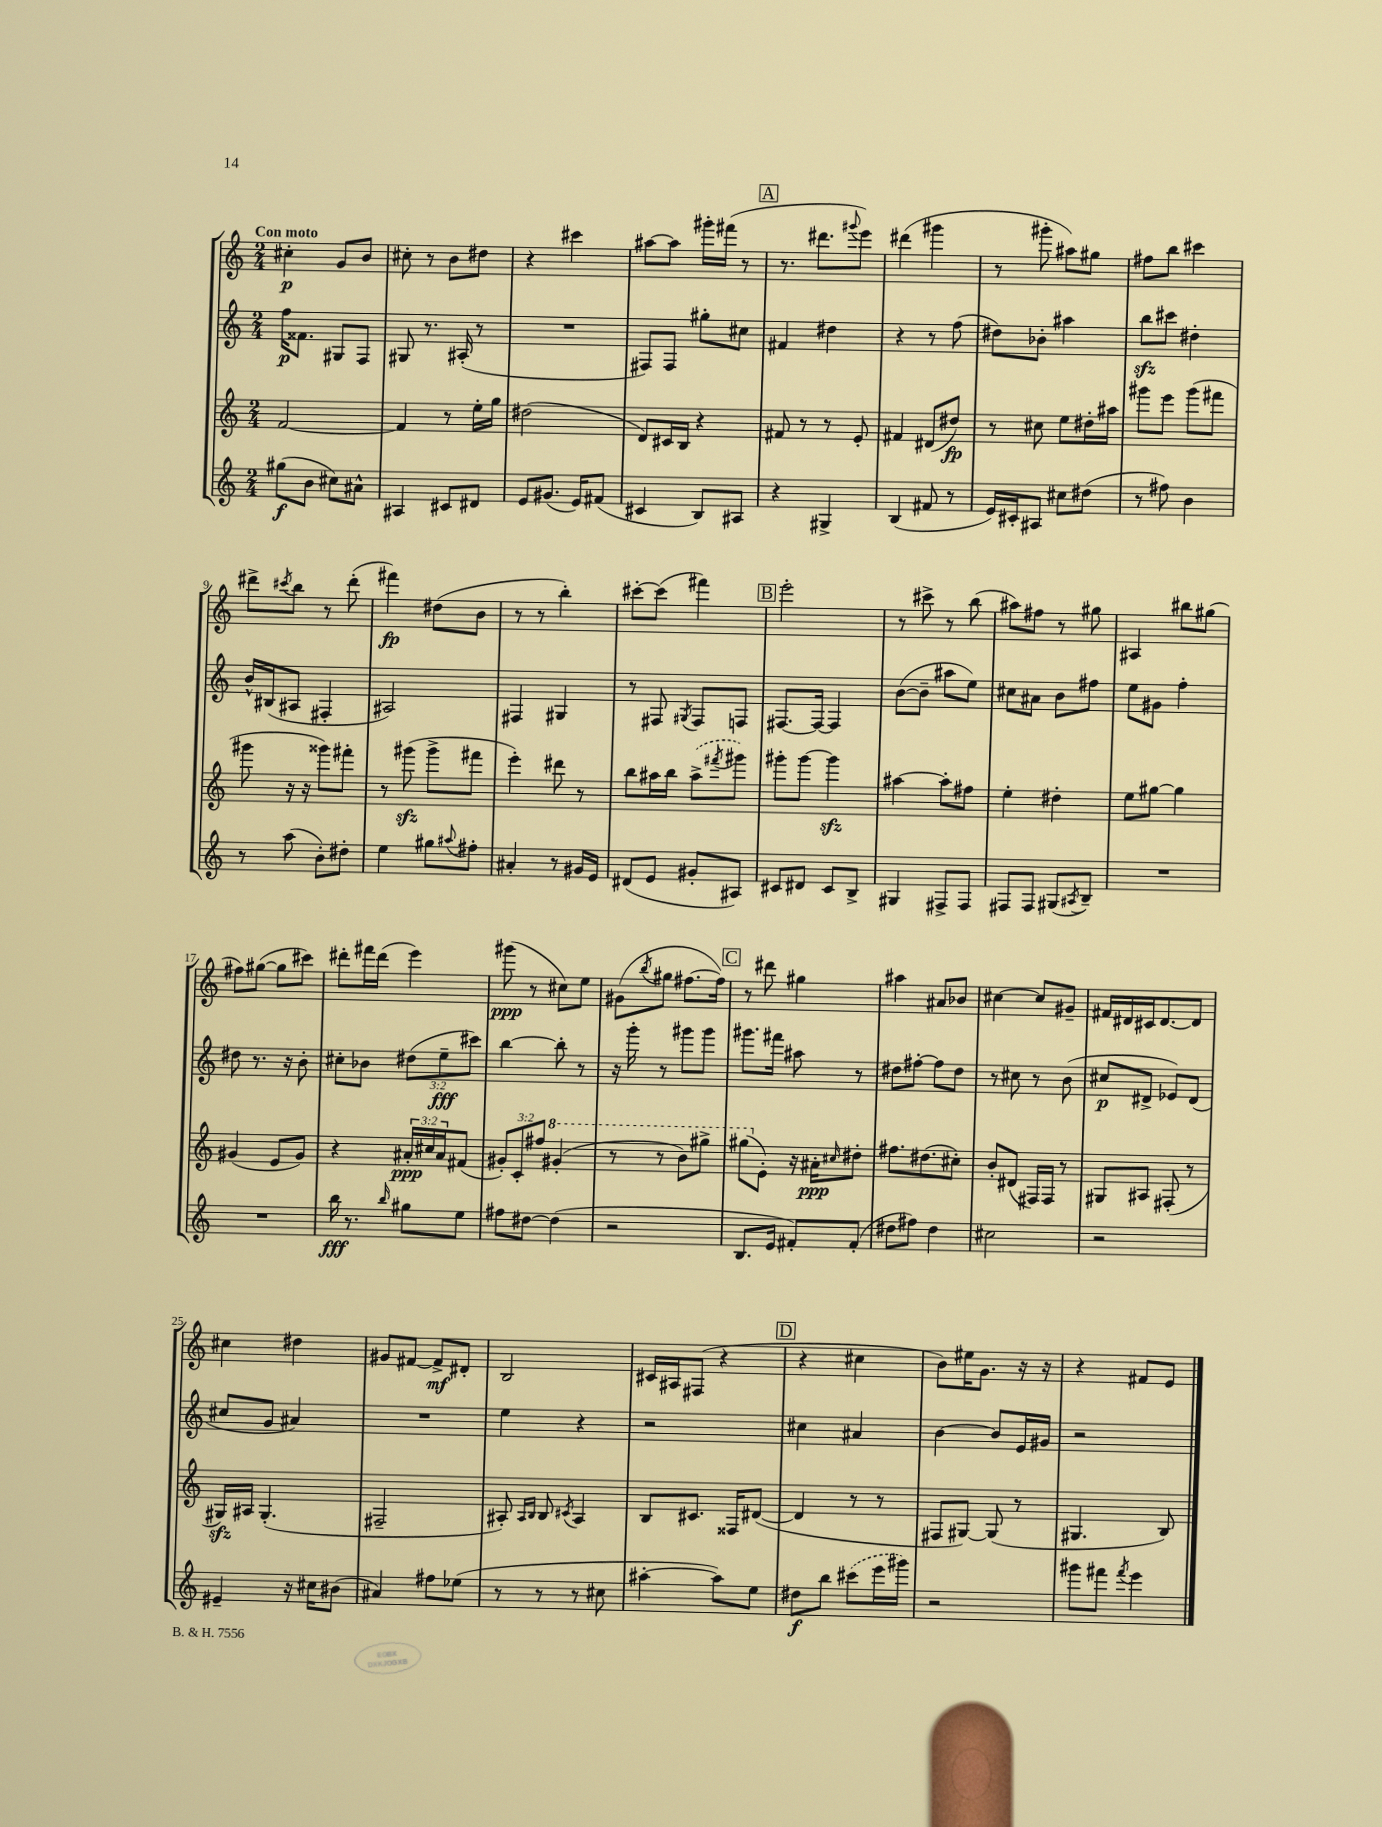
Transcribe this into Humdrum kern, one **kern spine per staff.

**kern	**dynam	**kern	**dynam	**kern	**dynam	**kern	**dynam
*part4	*part4	*part3	*part3	*part2	*part2	*part1	*part1
*staff4	*staff4	*staff3	*staff3	*staff2	*staff2	*staff1	*staff1
*clefG2	*	*clefG2	*	*clefG2	*	*clefG2	*
*k[]	*	*k[]	*	*k[]	*	*k[]	*
*M2/4	*	*M2/4	*	*M2/4	*	*M2/4	*
=1	=1	=1	=1	=1	=1	=1	=1
!	!	!	!	!	!	!LO:TX:a:B:t=Con moto	!
(8gg#X\L	f	[2f/	.	16ff\KL	p	4cc#X'\	p
.	.	.	.	8.f##X\J	.	.	.
8b\J	.	.	.	.	.	.	.
8cc#X\L)	.	.	.	8G#X/L	.	8g/L	.
8a#X^^\J	.	.	.	8F/J	.	8b/J	.
=2	=2	=2	=2	=2	=2	=2	=2
4A#X/	.	4f/]	.	8G#X/	.	8cc#X'\	.
.	.	.	.	8.r	.	8r	.
8c#X/L	.	8r	.	.	.	8b\L	.
.	.	.	.	(16A#X'/	.	.	.
8d#X/J	.	16ee'\LL	.	8r	.	8dd#X\J	.
.	.	16gg\JJ	.	.	.	.	.
=3	=3	=3	=3	=3	=3	=3	=3
8e/L	.	(2dd#X\	.	2r	.	4r	.
(8.g#X/J	.	.	.	.	.	.	.
.	.	.	.	.	.	4ccc#X\	.
16e/KL)	.	.	.	.	.	.	.
(8f#X/J	.	.	.	.	.	.	.
=4	=4	=4	=4	=4	=4	=4	=4
4c#X/	.	8d/L)	.	8F#X/L)	.	[8aa#X\L	.
.	.	16c#X/L	.	8F#/J	.	8aa#\J]	.
.	.	16B/JJ	.	.	.	.	.
8B/L)	.	4r	.	8gg#X'\L	.	16ggg#X'\LL	.
.	.	.	.	.	.	(16fff#X\JJ	.
8A#X/J	.	.	.	8cc#X\J	.	8r	.
!!LO:REH:place=s1:t=A
=5	=5	=5	=5	=5	=5	=5	=5
4r	.	8f#X/	.	4f#X/	.	8.r	.
.	.	8r	.	.	.	.	.
.	.	.	.	.	.	8.ddd#X\L	.
4G#X^/	.	8r	.	4dd#X\	.	.	.
.	.	.	.	.	.	8qqggg#X/	.
.	.	8e'/	.	.	.	8eee\J)	.
=6	=6	=6	=6	=6	=6	=6	=6
(4B/	.	4f#X/	.	4r	.	(4ddd#X\	.
8f#X/	.	(8d#X/L	.	8r	.	4ggg#X\	.
8r	.	8dd#X/J)	fp	(8ff\	.	.	.
=7	=7	=7	=7	=7	=7	=7	=7
16e/LL)	.	8r	.	8dd#X\L)	.	8r	.
16c#X'/J	.	.	.	.	.	.	.
8A#X/J	.	8cc#X\	.	8b-X'\J	.	8ggg#X'\	.
8cc#X\L	.	8ee\L	.	4aa#X\	.	8aa#X\L)	.
(8dd#X\J	.	16dd#X'\L	.	.	.	8gg#X\J	.
.	.	16aa#X\JJ	.	.	.	.	.
=8	=8	=8	=8	=8	=8	=8	=8
8r	.	8ggg#X\L	.	8bbzz\L	.	8ff#X\L	.
8ff#X\)	.	8eee\J	.	8ccc#X\J	.	8bb\J	.
4b\	.	(8ggg#\L	.	4dd#X'\	.	4ccc#X\	.
.	.	8fff#X\J	.	.	.	.	.
!!LO:LB:g=z
=9	=9	=9	=9	=9	=9	=9	=9
8r	.	8ggg#X\	.	16b^^/LL	.	8ddd#X^\L	.
.	.	.	.	(16B#X/J	.	.	.
.	.	.	.	.	.	8qccc#X/	.
(8aa\	.	16r	.	8A#X/J	.	8bb\J	.
.	.	16r	.	.	.	.	.
8b'\L)	.	8ggg##X\L)	.	4F#X'/	.	8r	.
8dd#X'\J	.	8fff#X'\J	.	.	.	(8ddd#'\	.
=10	=10	=10	=10	=10	=10	=10	=10
4ee\	.	8r	.	2A#X/)	.	4fff#X\)	fp
.	.	(8ggg#Xzz\	.	.	.	.	.
8gg#X\L	.	8ggg#^\L	.	.	.	(8dd#X\L	.
8qqaa#X/	.	.	.	.	.	.	.
8ff#X'\J	.	8fff#X\J	.	.	.	8b\J	.
=11	=11	=11	=11	=11	=11	=11	=11
4a#X'/	.	4eee'\)	.	4F#X/	.	8r	.
.	.	.	.	.	.	8r	.
8r	.	8ddd#X\	.	4G#X/	.	4bb'\)	.
16g#X/LL	.	8r	.	.	.	.	.
16e/JJ	.	.	.	.	.	.	.
=12	=12	=12	=12	=12	=12	=12	=12
(8d#X/L	.	8bb\L	.	8r	.	[8ccc#X'\L	.
8e/J	.	16aa#X\L	.	8F#X/	.	(8ccc#\J]	.
.	.	16bb\JJ	.	.	.	.	.
.	.	.	.	8qG#X/	.	.	.
8g#X'/L	.	(8aa#^\L	.	8F#/L	.	4fff#X\)	.
.	.	8qfff#X/	.	.	.	.	.
8A#X/J)	.	8ggg#X\J)	.	8Fn/J	.	.	.
!!LO:REH:place=s1:t=B
=13	=13	=13	=13	=13	=13	=13	=13
8c#X/L	.	8ggg#X'\L	.	[8.F#X/L	.	2eee'\	.
8d#X/J	.	[8ggg#\J	.	.	.	.	.
.	.	.	.	16F#/Jk_	.	.	.
8c#/L	.	4ggg#zz\]	.	4F#/]	.	.	.
8B^/J	.	.	.	.	.	.	.
=14	=14	=14	=14	=14	=14	=14	=14
4G#X/	.	[4aa#X\	.	([8b\L	.	8r	.
.	.	.	.	8b~\J]	.	8ccc#X^\	.
8F#X^/L	.	8aa#'\L]	.	8aa#X\L	.	8r	.
8F#/J	.	8ff#X\J	.	8ee\J)	.	(8bb\	.
=15	=15	=15	=15	=15	=15	=15	=15
8F#X/L	.	4ee'\	.	8cc#X\L	.	8aa#X\L)	.
8F#/J	.	.	.	8a#X\J	.	8ff#X\J	.
(8G#X/L	.	4dd#X'\	.	8b\L	.	8r	.
8qA#X/	.	.	.	.	.	.	.
8B~/J)	.	.	.	8ff#X\J	.	8gg#X\	.
=16	=16	=16	=16	=16	=16	=16	=16
2r	.	8ee\L	.	8ee\L	.	4A#X/	.
.	.	[8gg#X\J	.	8g#X\J	.	.	.
.	.	4gg#\]	.	4ff'\	.	8bb#X\L	.
.	.	.	.	.	.	(8gg#X\J	.
!!LO:LB:g=z
=17	=17	=17	=17	=17	=17	=17	=17
2r	.	(4g#X/	.	8dd#X\	.	8ff#X\L)	.
.	.	.	.	8.r	.	([8gg#X\J	.
.	.	8e/L	.	.	.	8gg#\L]	.
.	.	.	.	16r	.	.	.
.	.	8g#/J)	.	8b'\	.	8ccc#X\J)	.
=18	=18	=18	=18	=18	=18	=18	=18
16bb\	fff	4r	.	8cc#X'\L	.	8ddd#X'\L	.
8.r	.	.	.	.	.	.	.
.	.	.	.	8b-X\J	.	16fff#X\L	.
.	.	.	.	.	.	(16ddd#\JJ	.
16qqbb/	.	.	.	.	.	.	.
8gg#X\L	.	24a#X'/LL	ppp	(12dd#X\L	.	4eee\)	.
.	.	24cc#X/	.	.	.	.	.
.	.	24a#/J	.	12ee~\	fff	.	.
8ee\J	.	(8f#X/J	.	.	.	.	.
.	.	.	.	12ccc#X\J)	.	.	.
=19	=19	=19	=19	=19	=19	=19	=19
8ff#X\L	.	12g#X'/L)	.	[4bb\	.	(8ggg#X\	ppp
.	.	12c'/	.	.	.	.	.
[8dd#X\J	.	.	.	.	.	8r	.
.	.	12ff#X/J	.	.	.	.	.
*	*	*8va	*	*	*	*	*
(4dd#\]	.	(4gg#X'/	.	8bb'\]	.	8cc#X\L)	.
.	.	.	.	8r	.	8ee\J	.
=20	=20	=20	=20	=20	=20	=20	=20
2r	.	8r	.	16r	.	(8g#X\L	.
.	.	.	.	16ggg'\	.	.	.
.	.	.	.	.	.	8qbb/	.
.	.	8r	.	8r	.	8gg#X\J	.
.	.	8bb\L)	.	8ggg#X\L	.	[8.ff#X\L	.
.	.	8ggg#X^\J	.	8ggg#\J	.	.	.
.	.	.	.	.	.	16ff#\Jk])	.
!!LO:REH:place=s1:t=C
=21	=21	=21	=21	=21	=21	=21	=21
8.B/L	.	(8ggg#X\L	.	8.ggg#X\L	.	8r	.
*	*	*X8va	*	*	*	*	*
.	.	8e'\J)	.	.	.	8ddd#X\	.
16e/Jk	.	.	.	16fff#X\Jk	.	.	.
8f#X'/L)	.	16r	.	8aa#X\	.	4gg#X\	.
.	.	16a#X'\KL	ppp	.	.	.	.
.	.	16qqcc#X/	.	.	.	.	.
(8f#'/J	.	8dd#X'\J	.	8r	.	.	.
=22	=22	=22	=22	=22	=22	=22	=22
8dd#X\L	.	8.ff#X\L	.	8dd#X\L	.	4aa#X\	.
8ff#X\J)	.	.	.	[8ff#X'\J	.	.	.
.	.	(8.dd#X\	.	.	.	.	.
4dd#\	.	.	.	8ff#\L]	.	8a#X/L	.
.	.	8cc#X'\J)	.	8dd#\J	.	8b-X/J	.
=23	=23	=23	=23	=23	=23	=23	=23
2cc#X\	.	8b'/L	.	8r	.	[4cc#X\	.
.	.	(8d#X/J	.	8cc#X\	.	.	.
.	.	16F#X/LL)	.	8r	.	8cc#/L]	.
.	.	16F#/JJ	.	.	.	.	.
.	.	8r	.	(8b\	.	8g#X~/J	.
=24	=24	=24	=24	=24	=24	=24	=24
2r	.	8G#X/L	.	8cc#X/L	p	16f#X/LL	.
.	.	.	.	.	.	16d#X/	.
.	.	8A#X/J	.	8d#X^/J	.	16c#X/J	.
.	.	.	.	.	.	[8.d#/	.
.	.	(8F#X'/	.	8e-X/L)	.	.	.
.	.	8r	.	(8d#/J	.	8d#/J]	.
!!LO:LB:g=z
=25	=25	=25	=25	=25	=25	=25	=25
4e#X~/	.	16G#Xzz/LL)	.	8cc#X/L	.	4cc#X\	.
.	.	16A#X/JJ	.	.	.	.	.
.	.	(4.G#'/	.	8g/J	.	.	.
16r	.	.	.	4a#X/)	.	4dd#X\	.
16cc#X\KL	.	.	.	.	.	.	.
(8b#X\J	.	.	.	.	.	.	.
=26	=26	=26	=26	=26	=26	=26	=26
4a#X/)	.	2F#X~/	.	2r	.	8g#X/L	.
.	.	.	.	.	.	[8f#X/J	.
8ff#X\L	.	.	.	.	.	8f#^/L]	mf
(8ee-X\J	.	.	.	.	.	8d#X'/J	.
=27	=27	=27	=27	=27	=27	=27	=27
8r	.	8A#X'/)	.	4ee\	.	2B/	.
.	.	16qqA#/LL	.	.	.	.	.
.	.	16qqB/JJ	.	.	.	.	.
8r	.	8B/	.	.	.	.	.
.	.	8qc#X/	.	.	.	.	.
8r	.	4A#/	.	4r	.	.	.
8cc#X\	.	.	.	.	.	.	.
=28	=28	=28	=28	=28	=28	=28	=28
[4aa#X'\	.	8B/L	.	2r	.	16c#X/LL	.
.	.	.	.	.	.	16A#X/J	.
.	.	8.c#X/J	.	.	.	(8F#X/J	.
8aa#\L])	.	.	.	.	.	4r	.
.	.	16F##X/KL	.	.	.	.	.
8ee\J	.	([8d#X/J	.	.	.	.	.
!!LO:REH:place=s1:t=D
=29	=29	=29	=29	=29	=29	=29	=29
8dd#X\L	f	4d#/]	.	4cc#X\	.	4r	.
8bb\J	.	.	.	.	.	.	.
(8ccc#X\L	.	8r	.	4a#X/	.	4cc#X\	.
16eee\L	.	8r	.	.	.	.	.
16ggg#X\JJ)	.	.	.	.	.	.	.
=30	=30	=30	=30	=30	=30	=30	=30
2r	.	8F#X/L	.	[4b\	.	8b\L)	.
.	.	[8G#X/J)	.	.	.	16ee#X\K	.
.	.	.	.	.	.	8.g\J	.
.	.	(8G#/]	.	8b/L]	.	.	.
.	.	8r	.	16e/L	.	16r	.
.	.	.	.	16g#X/JJ	.	16r	.
=31	=31	=31	=31	=31	=31	=31	=31
8ggg#X\L	.	4.G#X/	.	2r	.	4r	.
8fff#X\J	.	.	.	.	.	.	.
8qfff#/	.	.	.	.	.	.	.
4eee\	.	.	.	.	.	8f#X/L	.
.	.	8B/)	.	.	.	8e/J	.
==	==	==	==	==	==	==	==
*-	*-	*-	*-	*-	*-	*-	*-
